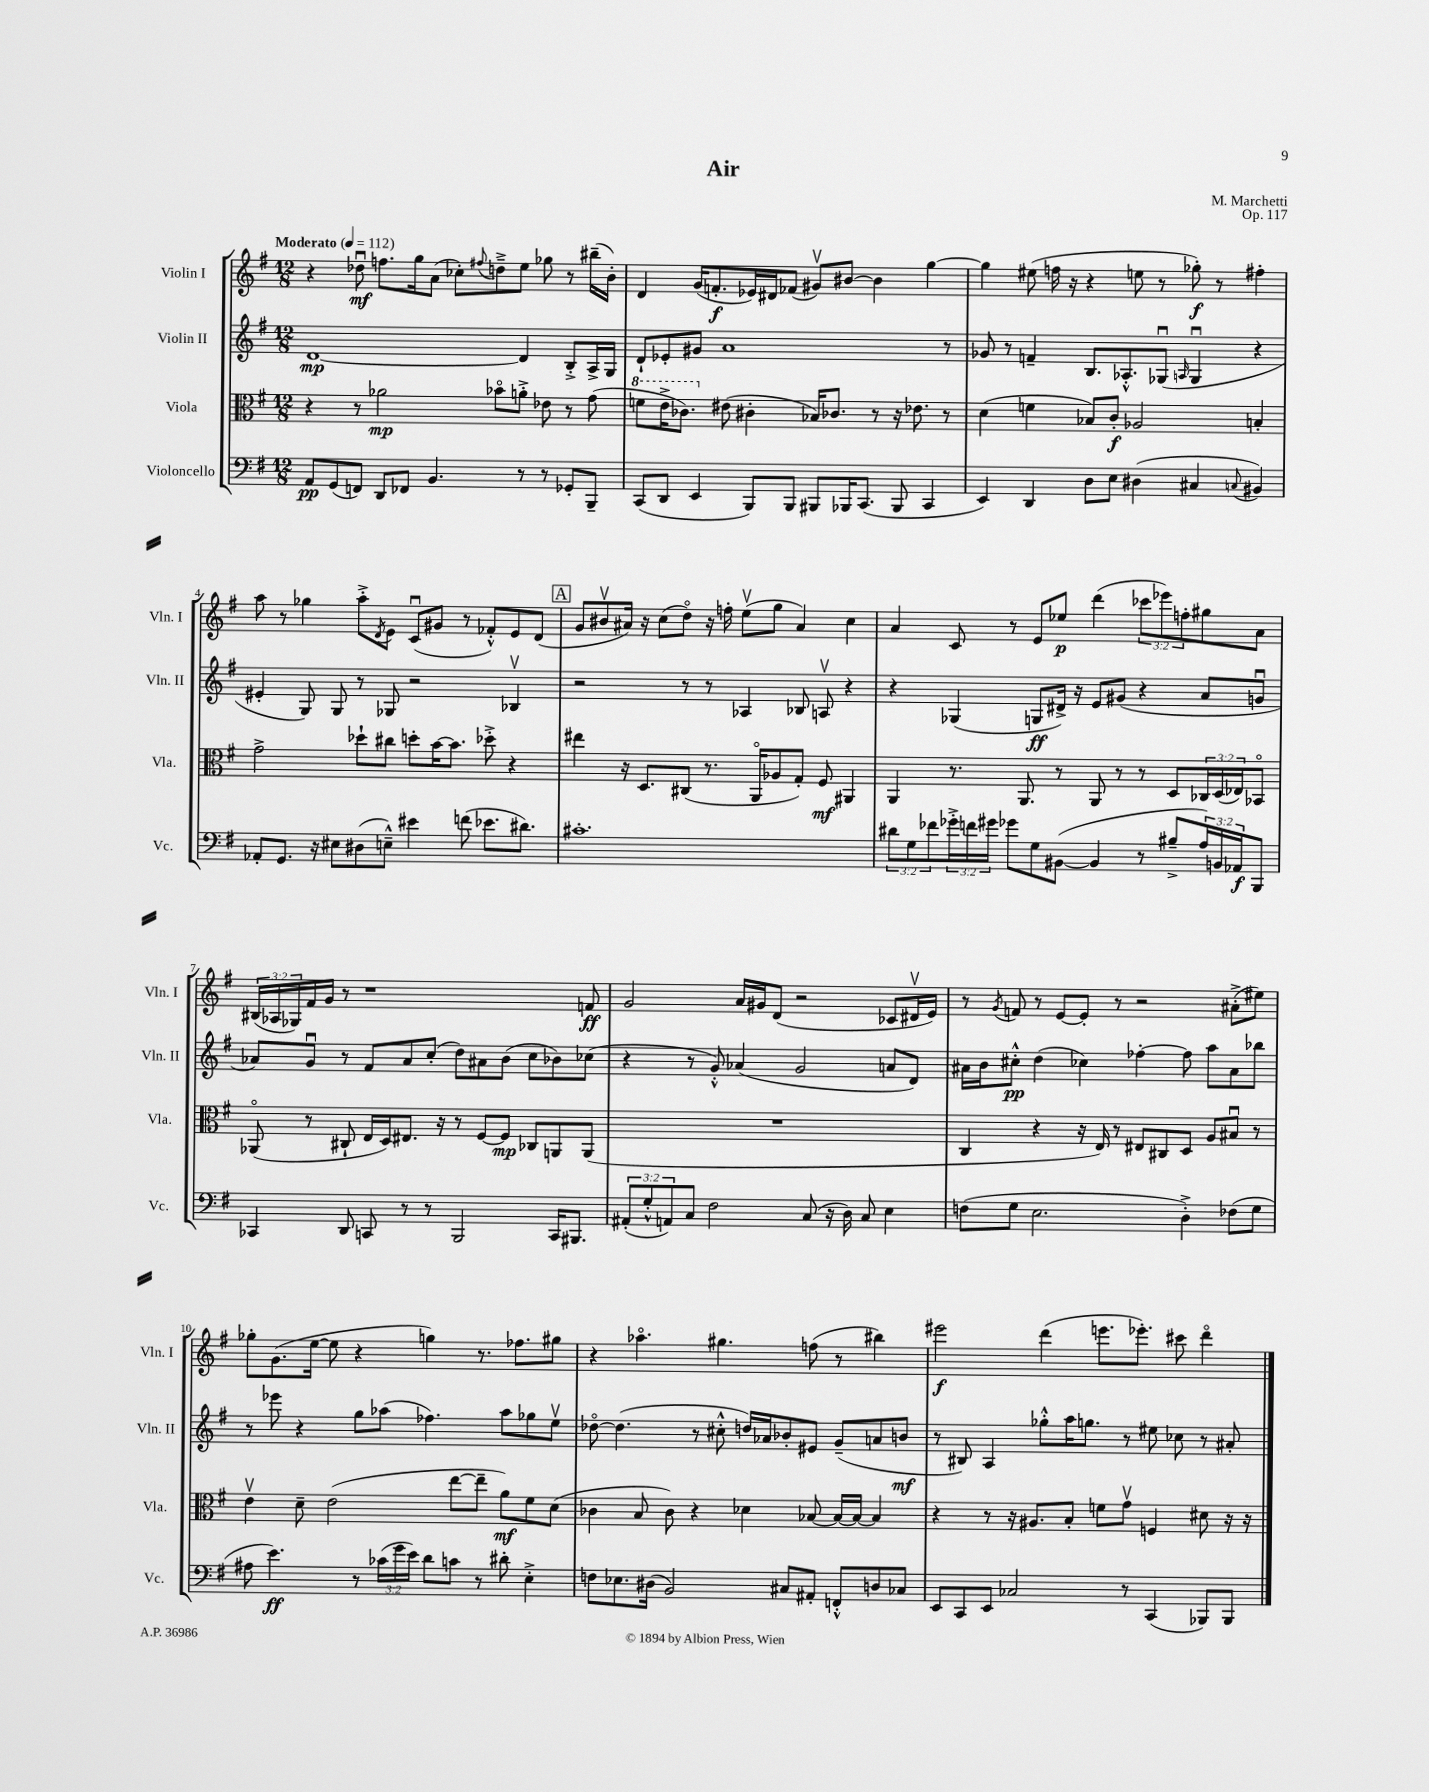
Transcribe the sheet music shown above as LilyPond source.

\header { title = "Air" composer = "M. Marchetti" opus = "Op. 117" }
<<
\new StaffGroup <<
\new Staff = "s0" \with { instrumentName = "Violin I" shortInstrumentName = "Vln. I" } {
    \clef treble \key g \major \numericTimeSignature \time 12/8 \override Staff.TupletNumber.text = #tuplet-number::calc-fraction-text \tempo "Moderato" 4 = 112
    r4 des''8\downbow\mf f''8. g''16 a'8( ces''8-.) \appoggiatura { fis''8 } d''8---> e''8 ges''8 r8 bis''16--( b'16-.) |
    d'4 g'16( f'8.-.\f ees'16) dis'16 fes'8( gis'8\upbow) bis'8~ bis'4 g''4~ |
    g''4 eis''8( f''16 r16 r4 e''8 r8 ges''8-.\f) r8 fis''4-. |
    a''8 r8 ges''4 a''8-.-> \acciaccatura { d'8 } e'8 c'8\downbow( gis'8 r8 fes'8-.-^) e'8 d'8( |
    \mark \markup { \box "A" } g'8 bis'8\upbow ais'16) r16 c''8( d''8\flageolet) r16 f''16-. e''8\upbow( g''8 ais'4) c''4 |
    a'4 c'8 r8 e'8 ees''8\p d'''4( \tuplet 3/2 { ces'''8 ees'''8) f''8-. } gis''8 a'8 |
    \tuplet 3/2 { bis16( aes16 ges16) } fis'16 g'16 r8 r1 f'8\ff |
    g'2 a'16 gis'16 d'8( r2 ces'8 dis'16\upbow e'16) |
    r8 \acciaccatura { g'8 } f'8 r8 e'8~ e'8-. r8 r2 ais'8-.->( eis''8) |
    ges''8-. g'8.( e''16~ e''8 r4 g''4) r8. fes''8. gis''8 |
    r4 aes''4.\flageolet gis''4. f''8( r8 bis''4) |
    eis'''2\f d'''4( e'''8. ees'''8.-.) cis'''8 d'''4\flageolet \bar "|." |
}
\new Staff = "s1" \with { instrumentName = "Violin II" shortInstrumentName = "Vln. II" } {
    \clef treble \key g \major \numericTimeSignature \time 12/8
    d'1~\mp d'4 b8-.-> a16-> g16 |
    d'8-! ees'8-. gis'8 a'1 r8 |
    ges'8 r8 f'4-- b8. aes8.-.-^ ges8\downbow( \grace { a16 } ges4\downbow r4 |
    eis'4-. g8) g8 r8 ges8 r2 bes4\upbow |
    \mark \markup { \box "A" } r2 r8 r8 aes4 bes8 a8\upbow r4 |
    r4 ges4( g8\ff dis'16->) r16 e'8 gis'8( r4 a'8 g'8\downbow |
    aes'8) g'8\downbow r8 fis'8 aes'8 c''8-.( d''8) ais'8 b'8( c''8 bes'8) ces''8( |
    r4 r8 g'8-.-^) aes'4( g'2 a'8 d'8) |
    ais'16 b'16 cis''8-.-^\pp d''4( ces''4) fes''4~-. fes''8 a''8 ais'8 bes''8 |
    r8 ees'''8 r4 g''8 aes''8( fes''4.) aes''8 ges''8 e''8\upbow |
    des''8~\flageolet des''4.( r8 cis''8-.-^ d''16) aes'16 bes'8-. eis'8 g'8--( a'8 b'8\mf |
    r8 bis8) a4 ges''8-.-^ a''16 g''8. r8 eis''8 ces''8 r8 ais'8-. \bar "|." |
}
\new Staff = "s2" \with { instrumentName = "Viola" shortInstrumentName = "Vla." } {
    \clef alto \key g \major \numericTimeSignature \time 12/8 \override Staff.TupletNumber.text = #tuplet-number::calc-fraction-text
    r4 r8 aes'2\mp bes'8\flageolet a'8-.-> ees'8 r8 g'8( |
    \ottava #1 f''8 e''16-> ces''8.) \ottava #0 eis'8( cis'4-. bes16) ces'8. r8 r16 ees'8. r8 |
    d'4( f'4 bes8) c'8-.\f aes2 b4-. |
    g'2-> des''8-! cis''8 d''8-. b'16~ b'8. des''8-.-> r4 |
    \mark \markup { \box "A" } eis''4 r16 d8. cis8( r8. a,16\flageolet aes8 g8-.) fis8\mf ais,4 |
    a,4 r8. a,8. r8 a,8 r8 r8 d8 \tuplet 3/2 { ces16 d16( ees16) } bes,8\flageolet |
    aes,8\flageolet( r8 cis8-! e16 d16) eis8. r16 r8 fis8~ fis8\mp ces8 a,8 a,8( |
    R1. |
    c4 r4 r16 e16) r8 eis8 cis8 d8 a8 bis8\downbow r8 |
    e'4\upbow d'8-- e'2( e''8~ e''8-- a'8\mf) fis'8 d'8( |
    ces'4 b8 ces'8) r4 des'4 bes8~ bes16~ bes16~ bes4 |
    r4 r8 r16 ais8. b8-. f'8 g'8\upbow f4 dis'8 r16 r16 \bar "|." |
}
\new Staff = "s3" \with { instrumentName = "Violoncello" shortInstrumentName = "Vc." } {
    \clef bass \key g \major \numericTimeSignature \time 12/8 \override Staff.TupletNumber.text = #tuplet-number::calc-fraction-text
    a,8\pp g,8( f,8) d,8 fes,8 b,4. r8 r8 ges,8-. b,,8-- |
    c,8( d,8 e,4 b,,8) b,,8 bis,,8 bes,,16 c,8.( bes,,8 c,4 |
    e,4) d,4 d8 e8 dis4( cis4 \appoggiatura { c8 } bis,4) |
    aes,8-. g,8. r16 eis8 dis8( e8---^) eis'4 f'8( ees'8. dis'8.) |
    \mark \markup { \box "A" } cis'1.-. |
    \tuplet 3/2 { dis'8 g8 fes'8 } \tuplet 3/2 { ges'16-.-> f'16 gis'16 } ges'8 g8 bis,8~( bis,4 r8 bis8---> \tuplet 3/2 { a16) b,16 aes,16\f } b,,8 |
    ces,4 d,8 c,8 r8 r8 b,,2 c,16 bis,,8. |
    \tuplet 3/2 { ais,8-.( g8-.-^ a,8) } c8 fis2 c8( r16 d16) c8 e4 |
    f8( g8 e2. d4-.->) fes8( g8 |
    ais8 e'4.\ff) r8 \tuplet 3/2 { ces'16( g'16 e'16) } d'8 c'8 r8 dis'8-. e4-.-> |
    f8 ees8. dis16( b,2) cis8 ais,8-. f,8-.-^ d8 ces8 |
    e,8 c,8 e,8 ces2 r8 c,4( bes,,8) bes,,8 \bar "|." |
}
>>
>>
